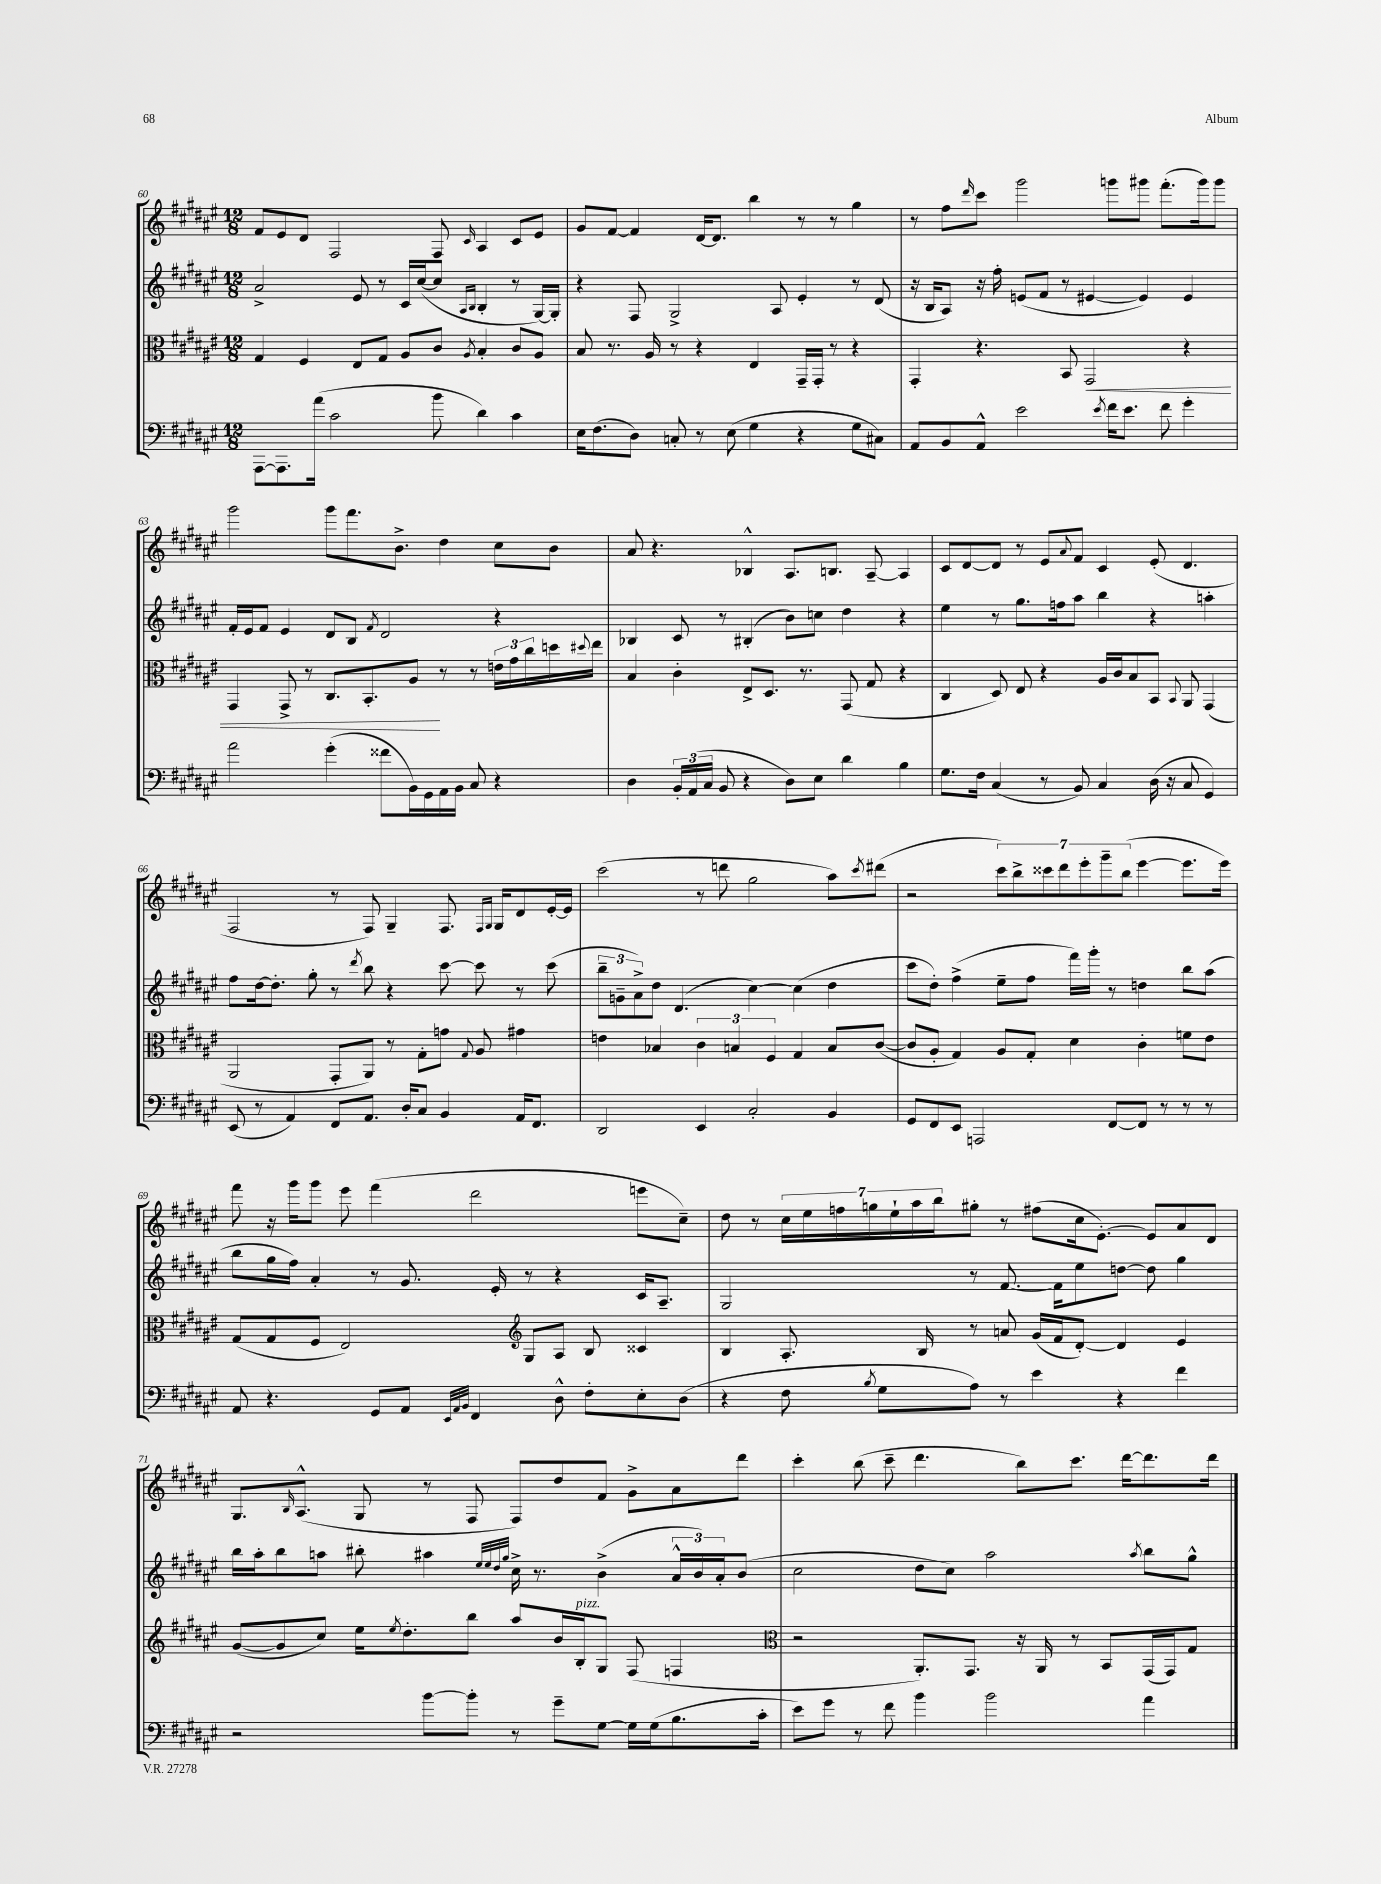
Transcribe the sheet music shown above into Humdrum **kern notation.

**kern	**kern	**kern	**kern
*staff4	*staff3	*staff2	*staff1
*clefF4	*clefC3	*clefG2	*clefG2
*k[f#c#g#d#a#e#]	*k[f#c#g#d#a#e#]	*k[f#c#g#d#a#e#]	*k[f#c#g#d#a#e#]
*M12/8	*M12/8	*M12/8	*M12/8
[8AAA#	4G#	2a#^	8f#
8.AAA#]	.	.	8e#
.	4F#	.	8d#
(16a#	.	.	.
2c#	.	.	2F#
.	8E#	8e#	.
.	8G#	8r	.
.	8A#	16c#	.
.	.	([16cc#	.
8b	8c#	8cc#]	8F#
.	.	16qqA#	.
.	8qA#	16qqB	16qqc#
4d#)	4B'	4B'	4A#
4c#	8c#	8r	8c#
.	8A#	[16G#)	8e#
.	.	16G#']	.
=	=	=	=
16E#	8B	4r	8g#
(8.F#	.	.	.
.	8.r	.	[8f#
8D#)	.	8F#	4f#]
.	16A#	.	.
8C'	8r	2G#^	.
8r	4r	.	[16d#
.	.	.	8.d#]
(8E#	.	.	.
4G#	4E#	.	4bb
.	.	8A#	.
4r	16GG#~	4e#'	8r
.	16GG#'	.	.
.	8r	.	8r
8G#	4r	8r	4gg#
8C#)	.	(8d#	.
=	=	=	=
8AA#	4GG#'	16r	8r
.	.	16B	.
8BB	.	8A#)	8ff#
.	.	.	16qqddd#
8AA#^^	4.r	16r	8ccc#
.	.	16ff#'	.
2e#	.	(8e	2ggg#
.	.	8f#	.
.	8BB	8r	.
.	2GG#	[4e#	.
8qe#	.	.	.
16f#	.	.	8ggg
8.e#	.	.	.
.	.	4e#])	8ggg#
8f#	.	.	(8.fff#'
4g#'	4r	4e#	.
.	.	.	16ggg#)
.	.	.	8ggg#
=	=	=	=
2a#	4GG#	16f#'	2ggg#
.	.	16e#	.
.	.	8f#	.
.	8GG#^	4e#	.
.	8r	.	.
(4g#'	8.C#	8d#	8ggg#
.	.	8B	8.fff#
.	8.BB'	.	.
.	.	8qf#	.
8f##	.	2d#	.
.	.	.	8.b^
16BB)	8A#	.	.
16GG#	.	.	.
16AA#	8r	.	4dd#
16BB	.	.	.
8C#	8r	.	.
4r	24e	4r	8cc#
.	24g#	.	.
.	24cc#	.	.
.	16dd	.	8b
.	8qqdd#	.	.
.	16ee#	.	.
=	=	=	=
4D#	4B	4B-	8a#
.	.	.	4.r
24BB'	4c#'	8c#	.
(24AA#	.	.	.
24C#	.	.	.
8BB	.	8r	.
4r	8E#^	(4B#'	4B-^^
.	8.D#	.	.
8D#)	.	8b)	8.A#
.	8.r	.	.
8E#	.	8cc	.
.	.	.	8.B
4d#	(8GG#	4dd#	.
.	8G#	.	[8A#~
4B	4r	4r	4A#]
=	=	=	=
8.G#	4C#	4ee#	8c#
.	.	.	[8d#
16F#	.	.	.
(4C#	8D#)	8r	8d#]
.	8E#	8.gg#	8r
8r	4r	.	8e#
.	.	16ff	.
.	.	.	8qqa#
8BB)	.	8aa#	8f#
4C#	16A#	4bb	4c#
.	16c#	.	.
.	8B	.	.
(16D#	8BB	4r	(8e#'
16r	.	.	.
.	8qqBB	.	.
8C#	8AA#	.	4.d#
4GG#)	(4GG#	4aa'	.
=	=	=	=
(8EE#	2AA#	8ff#	2F#
8r	.	[16dd#	.
.	.	8.dd#']	.
4AA#)	.	.	.
.	.	8gg#'	.
8FF#	8GG#'	8r	8r
.	.	8qddd#	.
8.AA#	8AA#)	8bb	8F#)
.	8r	4r	4G#~
16D#'	.	.	.
8C#	8G#'	.	.
4BB	8g	[8ccc#	8.F#
.	8qqG#	.	.
.	8A#	8ccc#]	.
.	.	.	16qqF#
.	.	.	16qqG#
.	.	.	16G#
16AA#	4g#	8r	8d#
8.FF#	.	.	.
.	.	(8ccc#	[16e#'
.	.	.	16e#]
=	=	=	=
2DD#	4e	12bb~	(2ccc#
.	.	12g~	.
.	.	12a#^)	.
.	4B-	8dd#	.
.	.	(4.d#	.
4EE#	6c#	.	8r
.	.	.	8ddd
.	6B	.	.
2C#'	.	[4cc#)	2gg#
.	6F#	.	.
.	4G#	(4cc#]	.
4BB	8B	4dd#	8aa#)
.	.	.	8qccc#
.	([8c#	.	(8ddd#
=	=	=	=
8GG#	8c#]	8ccc#	2r
8FF#	8A#'	8dd#')	.
8EE#	4G#)	(4ff#^	.
2AAA	.	.	.
.	8A#	8ee#~	14ccc#)
.	.	.	14bb^
.	8G#'	8ff#	.
.	.	.	14ccc##
.	.	.	14ddd#
.	4d#	16fff#)	.
.	.	.	14eee#'
.	.	16ggg#'	.
.	.	.	14ggg#~
[8FF#	.	8r	.
.	.	.	(14bb
8FF#]	4c#'	4dd	[4eee#
8r	.	.	.
8r	8f	8bb	8.eee#]
8r	8e#	(8aa#	.
.	.	.	16eee#)
=	=	=	=
8AA#	(8G#	8bb	8fff#
4.r	8G#	16gg#	16r
.	.	16ff#)	16ggg#
.	8F#	4a#'	8ggg#
.	2E#)	.	8eee#
8GG#	.	8r	(4fff#
8AA#	.	8.g#	.
32qqEE#	.	.	.
32qqAA#	.	.	.
32qqBB	.	.	.
4FF#	.	.	2ddd#
.	.	16e#'	.
*	*clefG2	*	*
.	8G#	8r	.
8D#^^	8A#	4r	.
8F#'	8B	.	.
8E#'	4c##	16c#	8eee
.	.	8.A#~	.
(8D#	.	.	8cc#~)
=	=	=	=
4r	4B	2G#	8dd#
.	.	.	8r
8F#	8.A#'	.	28cc#
.	.	.	28ee#
.	.	.	28ff
.	.	.	28gg
8qB	.	.	.
8G#	.	.	.
.	.	.	28ee#`
.	.	.	28aa#
.	16B	.	.
.	.	.	28bb
8A#)	8r	8r	8gg#'
8r	8a	[8.f#	8r
4e#	(16g#	.	(8ff#
.	16f#	16f#]	.
.	[8d#')	8ee#	16cc#
.	.	.	[8.e#')
4r	4d#]	[8dd	.
.	.	8dd]	8e#]
4f#	4e#	4gg#	8a#
.	.	.	8d#
=	=	=	=
2r	([8g#	16bb	8.G#
.	.	16aa#'	.
.	8g#]	8bb	.
.	.	.	16qqB
.	.	.	(8.A#^^
.	8cc#)	8aa	.
.	16ee#	8bb#'	8G#
.	8qee#	.	.
.	8.dd#'	.	.
[8b	.	4aa#	8r
8b']	8bb	.	8F#
.	.	32qqee#	.
.	.	32qqee#	.
.	.	32qqdd#	.
.	.	32qqgg#	.
8r	8aa#	16cc#^	8F#)
.	.	8.r	.
8g#~	16b	.	8dd#
.	16B'	.	.
[8G#	8G#	(4b^	8f#
16G#]	(8F#	.	8g#^
(16G#	.	.	.
8.B	4F	24a#^^	8a#
.	.	24b)	.
.	.	24a#'	.
.	.	(8b	8ddd#
16c#'	.	.	.
=	=	=	=
*	*clefC3	*	*
8e#)	2r	2cc#	4ccc#'
8g#	.	.	.
8r	.	.	(8bb
8f#	.	.	8ccc#~
4b	8.AA#')	8dd#	4.ddd#
.	.	8cc#)	.
.	8.GG#	.	.
2b	.	2aa#	.
.	16r	.	8bb)
.	16AA#	.	.
.	8r	.	8.ccc#
.	8BB	.	.
.	.	.	[16ddd#
.	.	8qaa#	.
4a#	(16GG#	8bb	8.ddd#]
.	16GG#)	.	.
.	8G#	8gg#^^	.
.	.	.	16ddd#
==	==	==	==
*-	*-	*-	*-
